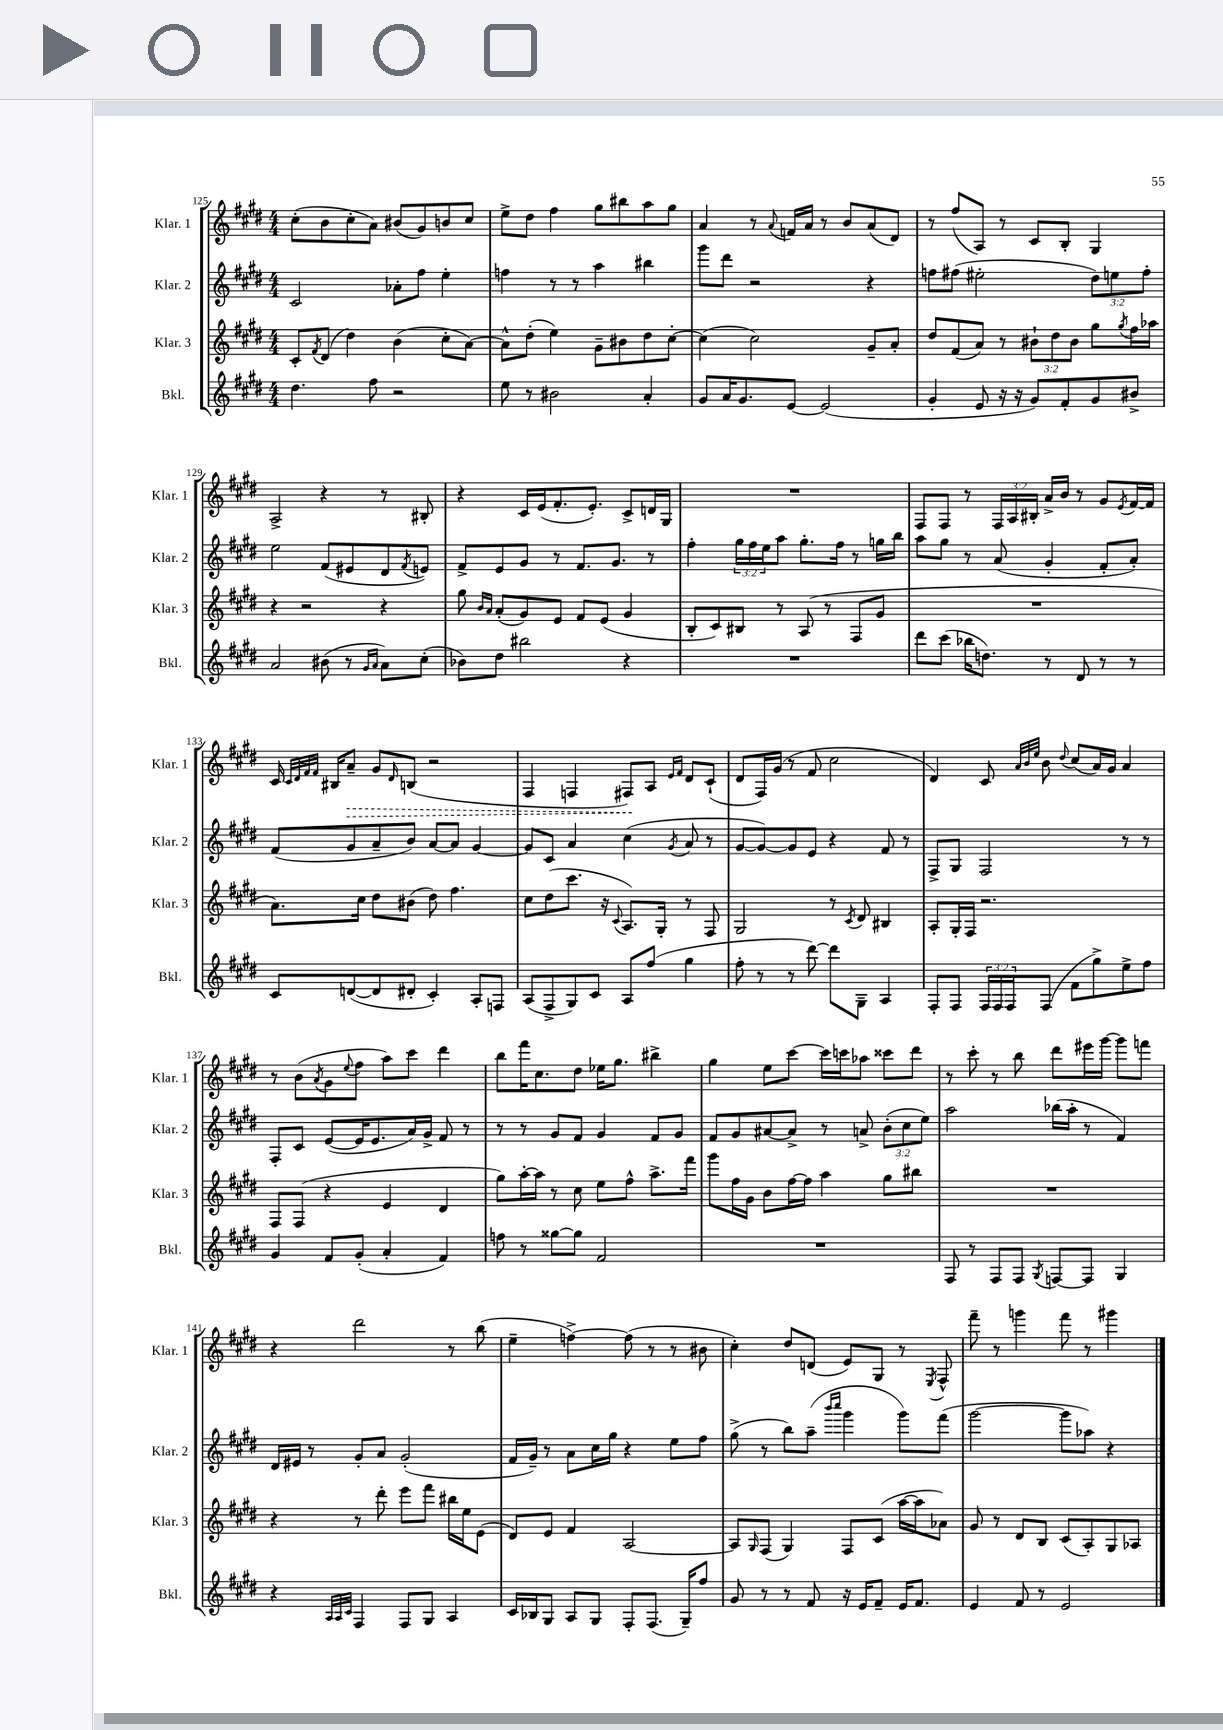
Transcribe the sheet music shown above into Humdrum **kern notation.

**kern	**kern	**kern	**kern	**dynam
*part4	*part3	*part2	*part1	*part1
*staff4	*staff3	*staff2	*staff1	*staff1
*I"Bkl.	*I"Klar. 3	*I"Klar. 2	*I"Klar. 1	*
*I'Bkl.	*I'Klar. 3	*I'Klar. 2	*I'Klar. 1	*
*clefG2	*clefG2	*clefG2	*clefG2	*
*k[f#c#g#d#]	*k[f#c#g#d#]	*k[f#c#g#d#]	*k[f#c#g#d#]	*
*M4/4	*M4/4	*M4/4	*M4/4	*
=125	=125	=125	=125	=125
4.dd#\	8c#'/L	2c#/	(8cc#'\L	.
.	8qf#/	.	.	.
.	(8d#/J	.	8b\	.
.	4dd#\)	.	8cc#'\	.
8ff#\	.	.	8a\J)	.
2r	(4b\	8a-X'\L	(8b#X/L	.
.	.	8ff#\J	8g#/)	.
.	8cc#'\L	4ee'\	8bn/	.
.	[8a\J)	.	8cc#/J	.
=126	=126	=126	=126	=126
8ee\	8a^^\L]	4ffn\	8ee^\L	.
8r	(8dd#'\J	.	8dd#\J	.
2b#X\	4ee\)	8r	4ff#\	.
.	.	8r	.	.
.	8g#~\L	4aa\	8gg#\L	.
.	8b#X\	.	8bb#X\	.
4a'/	8dd#\	4bb#X\	8aa\	.
.	[8cc#'\J	.	8gg#\J	.
=127	=127	=127	=127	=127
8g#/L	(4cc#\]	8ggg#\L	4a/	.
16a/K	.	8ddd#\J	.	.
8.g#/	.	.	.	.
.	2cc#\)	2r	8r	.
.	.	.	8qqa/	.
[8e/J	.	.	16fn/LL	.
.	.	.	16a/JJ	.
(2e/]	.	.	8r	.
.	.	.	8b/L	.
.	8g#~/L	4r	(8a/	.
.	8a'/J	.	8d#/J)	.
=128	=128	=128	=128	=128
4g#'/	8dd#/L	8ffn\L	8r	.
.	(8f#/	(8ff#X\J	(8ff#/L	.
8e/	8a/J)	2ee#X'\	8A/J)	.
16r	8r	.	8r	.
16r	.	.	.	.
8g#/L)	12b#X`\L	.	8c#/L	.
.	12dd#\	.	.	.
8f#'/	.	.	8B'/J	.
.	12b#\J	.	.	.
8g#/	8gg#\L	12dd#\L)	4G#/	.
.	.	12een\	.	.
.	8qgg#/	.	.	.
8b#X^/J	16ff#\L	.	.	.
.	.	12ff#'\J	.	.
.	16aa-X\JJ	.	.	.
!!LO:LB:g=z
=129	=129	=129	=129	=129
2a/	4r	2ee\	2A^/	.
.	2r	.	.	.
(8b#X\	.	(8f#/L	4r	.
8r	.	8e#X/	.	.
16qqg#/LL	.	.	.	.
16qqa/JJ	.	.	.	.
8a\L)	4r	8d#/	8r	.
.	.	8qf#/	.	.
(8cc#'\J	.	8en/J)	8B#X'/	.
=130	=130	=130	=130	=130
8b-X\L)	8gg#\	8f#^/L	4r	.
.	16qqb/LL	.	.	.
.	16qqa/JJ	.	.	.
8dd#\J	(8a'/L	8e/	.	.
2bb#X\	8g#/)	8g#/J	16c#/LL	.
.	.	.	(16e/J	.
.	8e/J	8r	8.f#'/	.
.	8f#/L	8.f#/L	.	.
.	.	.	8.e'/J)	.
.	(8e/J	.	.	.
.	.	8.g#/J	.	.
4r	4g#/	.	8c#^/L	.
.	.	8r	16dn/L	.
.	.	.	16G#/JJ	.
=131	=131	=131	=131	=131
1r	8B'/L	4ff#'\	1r	.
.	8c#/)	.	.	.
.	8B#X/J	24gg#\LL	.	.
.	.	24ff#\	.	.
.	.	24ee\J	.	.
.	8r	8aa\J	.	.
.	(8A/	8.gg#'\L	.	.
.	8r	.	.	.
.	.	16ff#\Jk	.	.
.	8F#/L	8r	.	.
.	8g#/J	16ggn\LL	.	.
.	.	16bb\JJ	.	.
=132	=132	=132	=132	=132
8ddd#\L	1r	8aa\L	8F#/L	.
(8ccc#\J	.	8gg#\J	8F#/J	.
16bb-X\KL	.	8r	8r	.
8.ddn\J)	.	.	.	.
.	.	(8a/	24F#/LL	.
.	.	.	24A/	.
.	.	.	24B#X'/JJ	.
8r	.	4g#'/	16a^/LL	.
.	.	.	16b/JJ	.
8d#/	.	.	8r	.
8r	.	8f#'/L	8g#/L	.
.	.	.	8qe/	.
8r	.	8a'/J)	[16f#/L	.
.	.	.	16f#/JJ]	.
!!LO:LB:g=z
=133	=133	=133	=133	=133
8c#/L	8.a\L)	(8f#/L	16c#/	.
.	.	.	32qqc#/LLL	.
.	.	.	32qqd#/	.
.	.	.	32qqf#/	.
.	.	.	32qqf#/JJJ	.
.	.	.	16B#X/KL	.
!	!	!	!	!LO:HP:b
([8dn/	.	8g#/	8a~/J	>
.	16cc#\Jk	.	.	.
8d/]	8dd#\L	8a~/	8g#/L	.
.	.	.	16qqd#/	.
8d#X'/J	(8b#X\J	8b/J)	(8Bn/J	.
4c#'/)	8dd#\)	[8a/L	2r	.
.	4.ff#\	8a/J]	.	.
8A'/L	.	[4g#/	.	.
8Fn/J	.	.	.	.
=134	=134	=134	=134	=134
(8A/L	8cc#\L	8g#/L]	4F#/	.
8F#^/	(8dd#\	8c#/J	.	.
8G#/)	8.ccc#\J	4a/	4Fn/	.
8c#/J	.	.	.	.
.	16r	.	.	.
.	8qqc#/	.	.	.
8A/L	8.A/L)	(4cc#\	8F#X/L)	.
(8ff#/J	.	.	8A/J	]
.	16G#'/Jk	.	.	.
.	.	.	16qqe/LL	.
.	.	8qg#/	16qqf#/JJ	.
4gg#\	8r	8a/	8d#/L	.
.	8F#/	8r	(8c#`/J	.
=135	=135	=135	=135	=135
8ff#'\	2G#/	[8g#/L	8d#/L	.
8r	.	8g#/_)	16F#/L)	.
.	.	.	(16g#/JJ	.
8r	.	8g#/]	8r	.
[8ddd#\)	.	8e/J	8f#/	.
8ddd#\L]	8r	4r	2cc#\	.
.	8qc#/	.	.	.
8G#~\J	8d#/	.	.	.
4A/	4B#X/	8f#/	.	.
.	.	8r	.	.
=136	=136	=136	=136	=136
8F#'/L	8A'/L	8F#^/L	4d#/)	.
8F#/J	16G#'/L	8G#/J	.	.
.	16F#/JJ	.	.	.
24F#/LL	2.r	2F#/	8c#/	.
24F#/	.	.	.	.
24F#/J	.	.	.	.
.	.	.	32qqa/LLL	.
.	.	.	32qqb/	.
.	.	.	32qqee/JJJ	.
(8F#/J	.	.	8b\	.
.	.	.	8qqdd#/	.
8f#\L	.	.	(8cc#/L	.
8gg#^\)	.	.	16a/L)	.
.	.	.	16g#/JJ	.
8ee^\	.	8r	4a/	.
8ff#\J	.	8r	.	.
!!LO:LB:g=z
=137	=137	=137	=137	=137
4g#/	8F#/L	8F#'/L	8r	.
.	(8F#/J	8c#/J	(8b\L	.
.	.	.	8qa/	.
8f#/L	4r	([8e/L	8g#\	.
.	.	.	8qqee/	.
(8g#'/J	.	16e/K]	8ff#\J	.
.	.	8.e/	.	.
4a'/	4e/	.	8aa\L)	.
.	.	16a/L)	8ccc#\J	.
.	.	16g#^/JJ	.	.
4f#/)	4d#/	8f#/	4ddd#\	.
.	.	8r	.	.
=138	=138	=138	=138	=138
8ffn\	8gg#\L)	8r	8bb\L	.
8r	[16aa'\L	8r	16fff#\K	.
.	16aa\JJ]	.	8.cc#\	.
[8gg##X\L	8r	8g#/L	.	.
8gg##\J]	8cc#\	8f#/J	8dd#\J	.
2f#/	8ee\L	4g#/	16ee-X\KL	.
.	.	.	8.gg#\J	.
.	8ff#^^\J	.	.	.
.	8.aa^\L	8f#/L	4bb#X^\	.
.	.	8g#/J	.	.
.	16fff#\Jk	.	.	.
=139	=139	=139	=139	=139
1r	8ggg#\L	8f#/L	4gg#\	.
.	16ff#\L	8g#/	.	.
.	16g#\JJ	.	.	.
.	8b\L	[8a#X/	8ee\L	.
.	[16ff#\L	8a#^/J]	[8ccc#\J	.
.	16ff#\JJ]	.	.	.
.	4aa\	8r	16ccc#\LL]	.
.	.	.	16cccn\J	.
.	.	8an^/	8aa-X\J	.
.	8gg#\L	(12b'\L	8ccc##X\L	.
.	.	12cc#\	.	.
.	8bb#X\J	.	8ddd#\J	.
.	.	12ee\J)	.	.
=140	=140	=140	=140	=140
8F#/	1r	2aa\	8r	.
8r	.	.	8ccc#'\	.
8F#/L	.	.	8r	.
8F#/J	.	.	8bb\	.
8qG#/	.	.	.	.
[8Fn/L	.	(16bb-X\LL	8ddd#\L	.
.	.	16aa'\JJ	.	.
8F/J]	.	8r	16eee#X\L	.
.	.	.	[16ggg#\JJ	.
4G#/	.	4f#/)	8ggg#\L]	.
.	.	.	8fffn\J	.
!!LO:LB:g=z
=141	=141	=141	=141	=141
4r	4r	16d#/LL	4r	.
.	.	16e#X/JJ	.	.
.	.	8r	.	.
32qqA/LLL	.	.	.	.
32qqA/	.	.	.	.
32qqc#/JJJ	.	.	.	.
4F#/	8r	8g#'/L	2ddd#\	.
.	8ddd#'\	8a/J	.	.
8F#/L	8eee\L	(2g#'/	.	.
8G#/J	8fff#\J	.	.	.
4A/	16bb#X\LL	.	8r	.
.	16ee\J	.	.	.
.	(8e\J	.	(8bb\	.
=142	=142	=142	=142	=142
16c#/LL	8d#/L)	16f#/LL	4ee~\	.
16B-X/J	.	16g#~/JJ)	.	.
8G#/J	8e/J	8r	.	.
8A/L	4f#/	8a\L	[4ffn^\)	.
8G#/J	.	16cc#\L	.	.
.	.	16gg#\JJ	.	.
8F#'/L	[2A/	4r	(8ff\]	.
(8.F#/J	.	.	8r	.
.	.	8ee\L	8r	.
16G#~/KL)	.	.	.	.
8ff#/J	.	8ff#\J	8b#X\	.
=143	=143	=143	=143	=143
8g#/	8A/L]	(8gg#^\	4cc#'\)	.
.	16qqG#/	.	.	.
8r	(8F#/J	8r	.	.
8r	4G#/)	8bb\L)	8dd#/L	.
8f#/	.	(8aa~\J	(8dn/J	.
.	.	16qqbbb/LL	.	.
.	.	16qqcccc#/JJ	.	.
16r	8F#/L	4ggg#\	8e/L)	.
16e/KL	.	.	.	.
8f#~/J	(8c#/J	.	8G#/J	.
16e/KL	[16aa\LL	8ggg#\L)	8r	.
8.f#/J	16aa\J]	.	.	.
.	.	.	8qE/	.
.	8a-X\J)	(8fff#\J	8F#^^/	.
=144	=144	=144	=144	=144
4e/	8g#/	[2ggg#\	8fff#~\	.
.	8r	.	8r	.
8f#/	8d#/L	.	4gggn\	.
8r	8B/J	.	.	.
2e/	(8c#/L	8ggg#\L]	8fff#\	.
.	8A'/)	8aa-X\J)	8r	.
.	8G#/	4r	4ggg#X\	.
.	8A-X/J	.	.	.
==	==	==	==	==
*-	*-	*-	*-	*-
